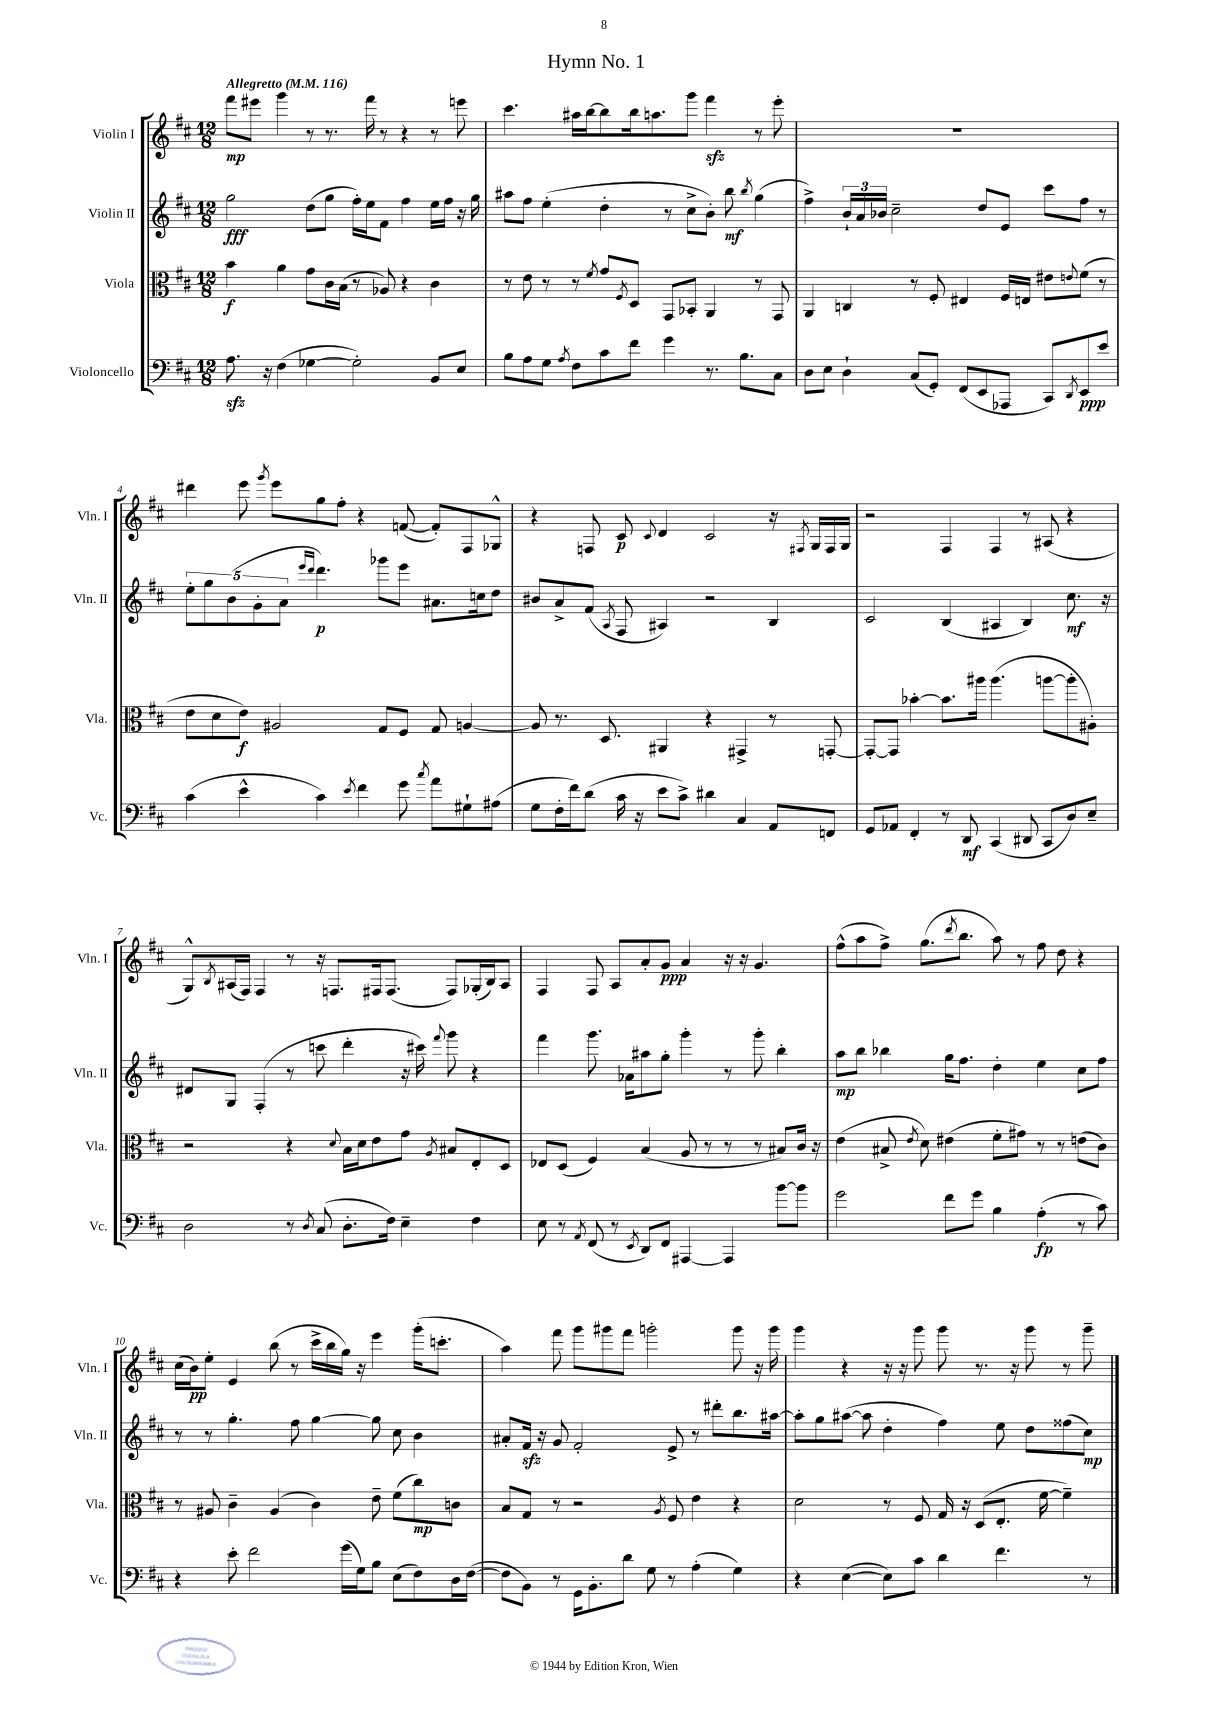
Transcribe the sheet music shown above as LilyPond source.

\header { title = "Hymn No. 1" }
<<
\new StaffGroup <<
\new Staff = "s0" \with { instrumentName = "Violin I" shortInstrumentName = "Vln. I" } {
    \clef treble \key d \major \numericTimeSignature \time 12/8 \tempo "Allegretto" 4 = 116
    fis'''8\mp eis'''8 g'''4 r8 r8. fis'''16 r8 r4 r8 e'''8 |
    cis'''4. ais''16 b''16~ b''8 b''16 a''8. g'''8 fis'''4\sfz r8 e'''8-. |
    R1. |
    dis'''4 e'''8 \acciaccatura { g'''8 } e'''8 g''8 fis''8-. r4 f'8~( f'8-.) fis8 ges8-^ |
    r4 f8 cis'8\p \appoggiatura { cis'8 } d'4 cis'2 r16 \acciaccatura { fis8 } g16 fis16 g16 |
    r2 fis4 fis4 r8 ais8( r4 |
    g8-^) \acciaccatura { b8 } ais16( fis16) fis4 r8 r16 f8. fis16 fis8.( fis8) ges16-.( b16) ais8 |
    fis4 fis8 a8 a'8-. g'8\ppp a'4 r16 r16 g'4. |
    fis''8-^( a''8 fis''8->) g''8.( \acciaccatura { d'''8 } b''8. a''8) r8 fis''8 d''8 r4 |
    cis''16( b'16\pp) e''8-. e'4 b''8( r8 cis'''16-> b''16 g''16) r16 e'''4 g'''16-.( c'''8.-. |
    a''4) fis'''8 g'''8 gis'''8 fis'''8 g'''2-. g'''8 r16 g'''16 |
    g'''4 r4 r16 r16 g'''8 g'''8 r8. r16 g'''8 r8 g'''8-- \bar "|." |
}
\new Staff = "s1" \with { instrumentName = "Violin II" shortInstrumentName = "Vln. II" } {
    \clef treble \key d \major \numericTimeSignature \time 12/8
    g''2\fff d''8( g''8 fis''16-.) e''16 fis'8 fis''4 e''16 fis''16 r16 g''16 |
    ais''8 fis''8 e''4-.( d''4-. r8 cis''8-> b'8-.) b''8\mf \acciaccatura { b''8 } g''4( |
    fis''4->) \tuplet 3/2 { b'16-! a'16 bes'16 } cis''2-- d''8 e'8 cis'''8 fis''8 r8 |
    \tuplet 5/4 { e''8-. g''8 b'8( g'8-. a'8 } \grace { e'''16 d'''16 } d'''4.\p) ges'''8 e'''8 ais'8. c''16 d''8 |
    bis'8 a'8-> fis'8( \acciaccatura { a8 } fis8 ais4) r2 b4 |
    cis'2 b4( ais4 b4) cis''8.\mf r16 |
    dis'8 g8 fis4-.( r8 c'''8 d'''4-. r16 cis'''16) \appoggiatura { fis'''8 } g'''8 r4 |
    fis'''4 g'''8. aes'16 ais''8 g''8-. g'''4-. r8 g'''8-. b''4-. |
    a''8\mp b''8 bes''4 g''16 fis''8. d''4-. e''4 cis''8 fis''8 |
    r8 r8 g''4.-. fis''8 g''4~ g''8 cis''8 b'4 |
    ais'8-. fis'16\sfz r16 g'8 fis'2-. e'8-> r8 dis'''8-. b''8. ais''16~ |
    ais''8-. g''8 ais''8~( ais''8 d''4-. fis''4) e''8 d''8 fisis''8( cis''8\mp) \bar "|." |
}
\new Staff = "s2" \with { instrumentName = "Viola" shortInstrumentName = "Vla." } {
    \clef alto \key d \major \numericTimeSignature \time 12/8
    b'4\f a'4 g'8 cis'16 b16( r8 aes8) r4 cis'4 |
    r8 e'8 r8 r8 \acciaccatura { fis'8 } g'8 \acciaccatura { fis8 } d8 g,8 bes,8-. a,4 r8 g,8 |
    a,4 c4 r8 fis8-. eis4 fis16 e16 eis'8 \appoggiatura { e'8 } fis'8( r8 |
    e'8 d'8 e'8\f) ais2 g8 fis8 g8 a4~ |
    a8 r8. d8. ais,4 r4 gis,4-> r8 g,8~-. |
    g,8~-. g,8 bes'4~-. bes'8. ais''16 ais''4.( a''8~ a''8-. ais8-.) |
    r2 r4 \appoggiatura { d'8 } b16 d'16 e'8 g'8 \acciaccatura { a8 } bis8 e8-. d8 |
    ees8 d8( fis4) b4( a8 r8 r8 r8 bis8) cis'16 r16 |
    e'4( bis8-> \acciaccatura { e'8 } d'8) eis'4( fis'8-. gis'8) r8 r8 e'8( cis'8) |
    r8 ais8 cis'4-- ais4( cis'4) e'8-- fis'8( cis''8\mp) c'8 |
    b8 g8 r8 r2 \acciaccatura { a8 } fis8 e'4 r4 |
    d'2 r8 fis8 g16 r16 d8( e8.-. fis'16~ fis'4--) \bar "|." |
}
\new Staff = "s3" \with { instrumentName = "Violoncello" shortInstrumentName = "Vc." } {
    \clef bass \key d \major \numericTimeSignature \time 12/8
    a8.\sfz r16 fis4( ges4~ ges2-.) b,8 e8 |
    b8 a8 g8 \acciaccatura { a8 } fis8 cis'8 fis'8 g'4 r8. b8. cis8 |
    d8 e8 d4-! cis8( g,8-.) fis,8( e,8 aes,,8 cis,8) \acciaccatura { d,8 } e,8\ppp e'8 |
    cis'4( e'4-^ cis'4) \acciaccatura { e'8 } fis'4 g'8 \acciaccatura { cis''8 } a'8 gis8-! ais8( |
    g8 fis16-. fis'16) d'8( cis'16 r16 e'8 cis'8->) dis'4 cis4 a,8 f,8 |
    g,8 aes,8 fis,4-. r8 d,8\mf cis,4( dis,8 cis,8 d8) e8-- |
    d2 r8 \acciaccatura { d8 } cis8( d8.-. fis16) e4-- fis4 |
    e8 r8 \acciaccatura { a,8 } fis,8( r8 \acciaccatura { e,8 } d,8) fis,8 ais,,4~ ais,,4 b'8~ b'8 |
    g'2 fis'8 g'8 b4 a4-.\fp( r8 cis'8) |
    r4 e'8-. fis'2 g'16( g16) b8 e8( fis8) d16 fis16~( |
    fis8 b,8) r8 g,16 b,8.-. d'8 g8 r8 a4-.( g4) |
    r4 e4~( e8) cis'8 d'4 fis'4. r8 \bar "|." |
}
>>
>>
